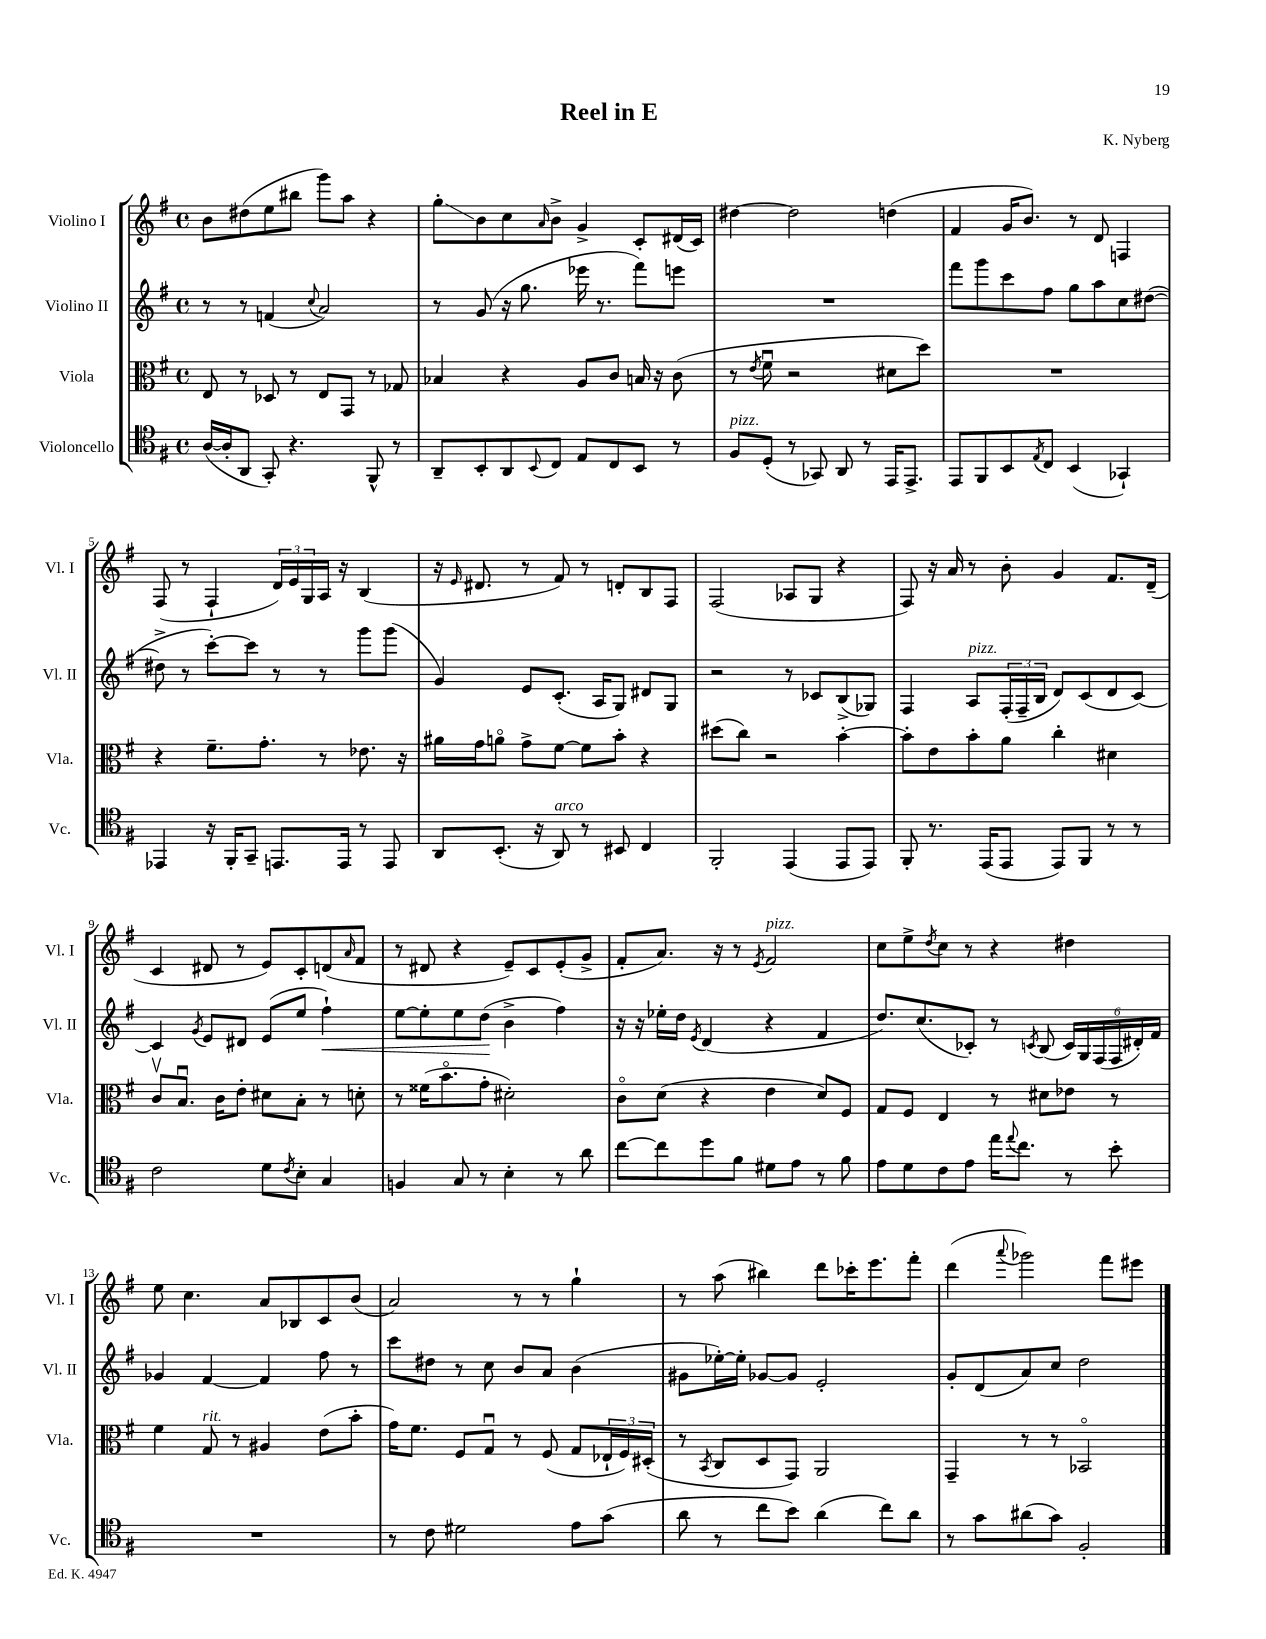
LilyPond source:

\header { title = "Reel in E" composer = "K. Nyberg" }
<<
\new StaffGroup <<
\new Staff = "s0" \with { instrumentName = "Violino I" shortInstrumentName = "Vl. I" } {
    \clef treble \key g \major \defaultTimeSignature \time 4/4
    b'8 dis''8( e''8 bis''8 g'''8) a''8 r4 |
    g''8-.\glissando b'8 c''8 \grace { a'16 } b'8-> g'4-> c'8-. dis'16( c'16) |
    dis''4~ dis''2 d''4( |
    fis'4 g'16 b'8.) r8 d'8 f4 |
    fis8( r8 fis4-! \tuplet 3/2 { d'16) e'16 g16 } a16 r16 b4( |
    r16 \grace { e'16 } dis'8. r8 fis'8) r8 d'8-. b8 fis8 |
    fis2( aes8 g8 r4 |
    fis8) r16 a'16 r8 b'8-. g'4 fis'8. d'16--( |
    c'4 dis'8 r8 e'8) c'8-. d'8( \grace { a'16 } fis'8 |
    r8 dis'8 r4 e'8--) c'8 e'8-.( g'8-> |
    fis'8-. a'8.) r16 r8 \acciaccatura { e'8 } fis'2^\markup { \italic "pizz." } |
    c''8 e''8-> \acciaccatura { d''8 } c''8 r8 r4 dis''4 |
    e''8 c''4. a'8 bes8 c'8 b'8( |
    a'2) r8 r8 g''4-! |
    r8 a''8( bis''4) d'''8 ces'''16-. e'''8. fis'''8-. |
    d'''4( \appoggiatura { a'''8 } ges'''2) fis'''8 eis'''8 \bar "|." |
}
\new Staff = "s1" \with { instrumentName = "Violino II" shortInstrumentName = "Vl. II" } {
    \clef treble \key g \major \defaultTimeSignature \time 4/4
    r8 r8 f'4( \appoggiatura { c''8 } a'2) |
    r8 g'8( r16 g''8. ees'''16 r8. fis'''8) e'''8 |
    R1 |
    fis'''8 g'''8 c'''8 fis''8 g''8 a''8 c''8 dis''8~( |
    dis''8-> r8 c'''8~-.) c'''8 r8 r8 g'''8 g'''8( |
    g'4) e'8 c'8.-.( a16 g8) dis'8 g8 |
    r2 r8 ces'8 b8->( ges8) |
    fis4 a8^\markup { \italic "pizz." } \tuplet 3/2 { fis16-.( fis16-- b16 } d'8) c'8( d'8 c'8~) |
    c'4 \acciaccatura { g'8 } e'8 dis'8 e'8( e''8 fis''4-!\<) |
    e''8~ e''8-. e''8 d''8\!( b'4-> fis''4) |
    r16 r16 ees''16-. d''16 \acciaccatura { e'8 } d'4( r4 fis'4 |
    d''8.) c''8.( ces'8-.) r8 \acciaccatura { c'8 } b8( \tuplet 6/4 { c'16) g16 fis16( fis16 dis'16-.) fis'16 } |
    ges'4 fis'4~ fis'4 fis''8 r8 |
    c'''8 dis''8 r8 c''8 b'8 a'8 b'4( |
    gis'8 ees''16~-.) ees''16-. ges'8~ ges'8 e'2-. |
    g'8-. d'8( a'8) c''8 d''2 \bar "|." |
}
\new Staff = "s2" \with { instrumentName = "Viola" shortInstrumentName = "Vla." } {
    \clef alto \key g \major \defaultTimeSignature \time 4/4
    e8 r8 des8 r8 e8 g,8 r8 ges8 |
    bes4 r4 a8 c'8 b16 r16 c'8( |
    r8 \acciaccatura { e'8 } fis'8\downbow r2 dis'8 d''8) |
    R1 |
    r4 fis'8.-- g'8.-. r8 ees'8. r16 |
    ais'16 g'16 a'8\flageolet g'8-> fis'8~ fis'8 b'8-. r4 |
    dis''8( c''8) r2 b'4~-. |
    b'8-. e'8 b'8-. a'8 c''4-. dis'4 |
    c'8\upbow b8.\downbow c'16 e'8-. dis'8 b8-. r8 d'8-. |
    r8 fisis'16( b'8.\flageolet g'8-. dis'2-.) |
    c'8\flageolet d'8( r4 e'4 d'8) fis8 |
    g8 fis8 e4 r8 dis'8 ees'8 r8 |
    fis'4 g8^\markup { \italic "rit." } r8 ais4 e'8( b'8-. |
    g'16) fis'8. fis8 g8\downbow r8 fis8( g8 \tuplet 3/2 { ees16-! fis16) dis16-.( } |
    r8 \acciaccatura { b,8 } c8 d8 g,8) a,2 |
    g,4-- r8 r8 bes,2\flageolet \bar "|." |
}
\new Staff = "s3" \with { instrumentName = "Violoncello" shortInstrumentName = "Vc." } {
    \clef tenor \key g \major \defaultTimeSignature \time 4/4
    a16~( a16-. a,8 g,8-.) r4. fis,8-^ r8 |
    a,8-- b,8-. a,8 \appoggiatura { b,8 } c8 e8 c8 b,8 r8 |
    fis8^\markup { \italic "pizz." } d8-.( r8 ges,8) a,8 r8 e,16 e,8.-> |
    e,8 fis,8 b,8 \acciaccatura { e8 } c8 b,4( ges,4-!) |
    ees,4 r16 fis,16-. g,8-- e,8. e,16 r8 e,8 |
    a,8 b,8.-.( r16 a,8^\markup { \italic "arco" }) r8 bis,8 c4 |
    fis,2-. e,4( e,8 e,8) |
    fis,8-. r8. e,16( e,8 e,8) fis,8 r8 r8 |
    c'2 d'8 \acciaccatura { c'8 } b8-. g4 |
    f4 g8 r8 b4-. r8 a'8 |
    c''8~ c''8 d''8 fis'8 dis'8 e'8 r8 fis'8 |
    e'8 d'8 c'8 e'8 e''16 \appoggiatura { e''8 } c''8. r8 b'8-. |
    R1 |
    r8 c'8 dis'2 e'8 g'8( |
    a'8 r8 c''8 b'8) a'4( c''8) a'8 |
    r8 g'8 ais'8( g'8) fis2-. \bar "|." |
}
>>
>>
